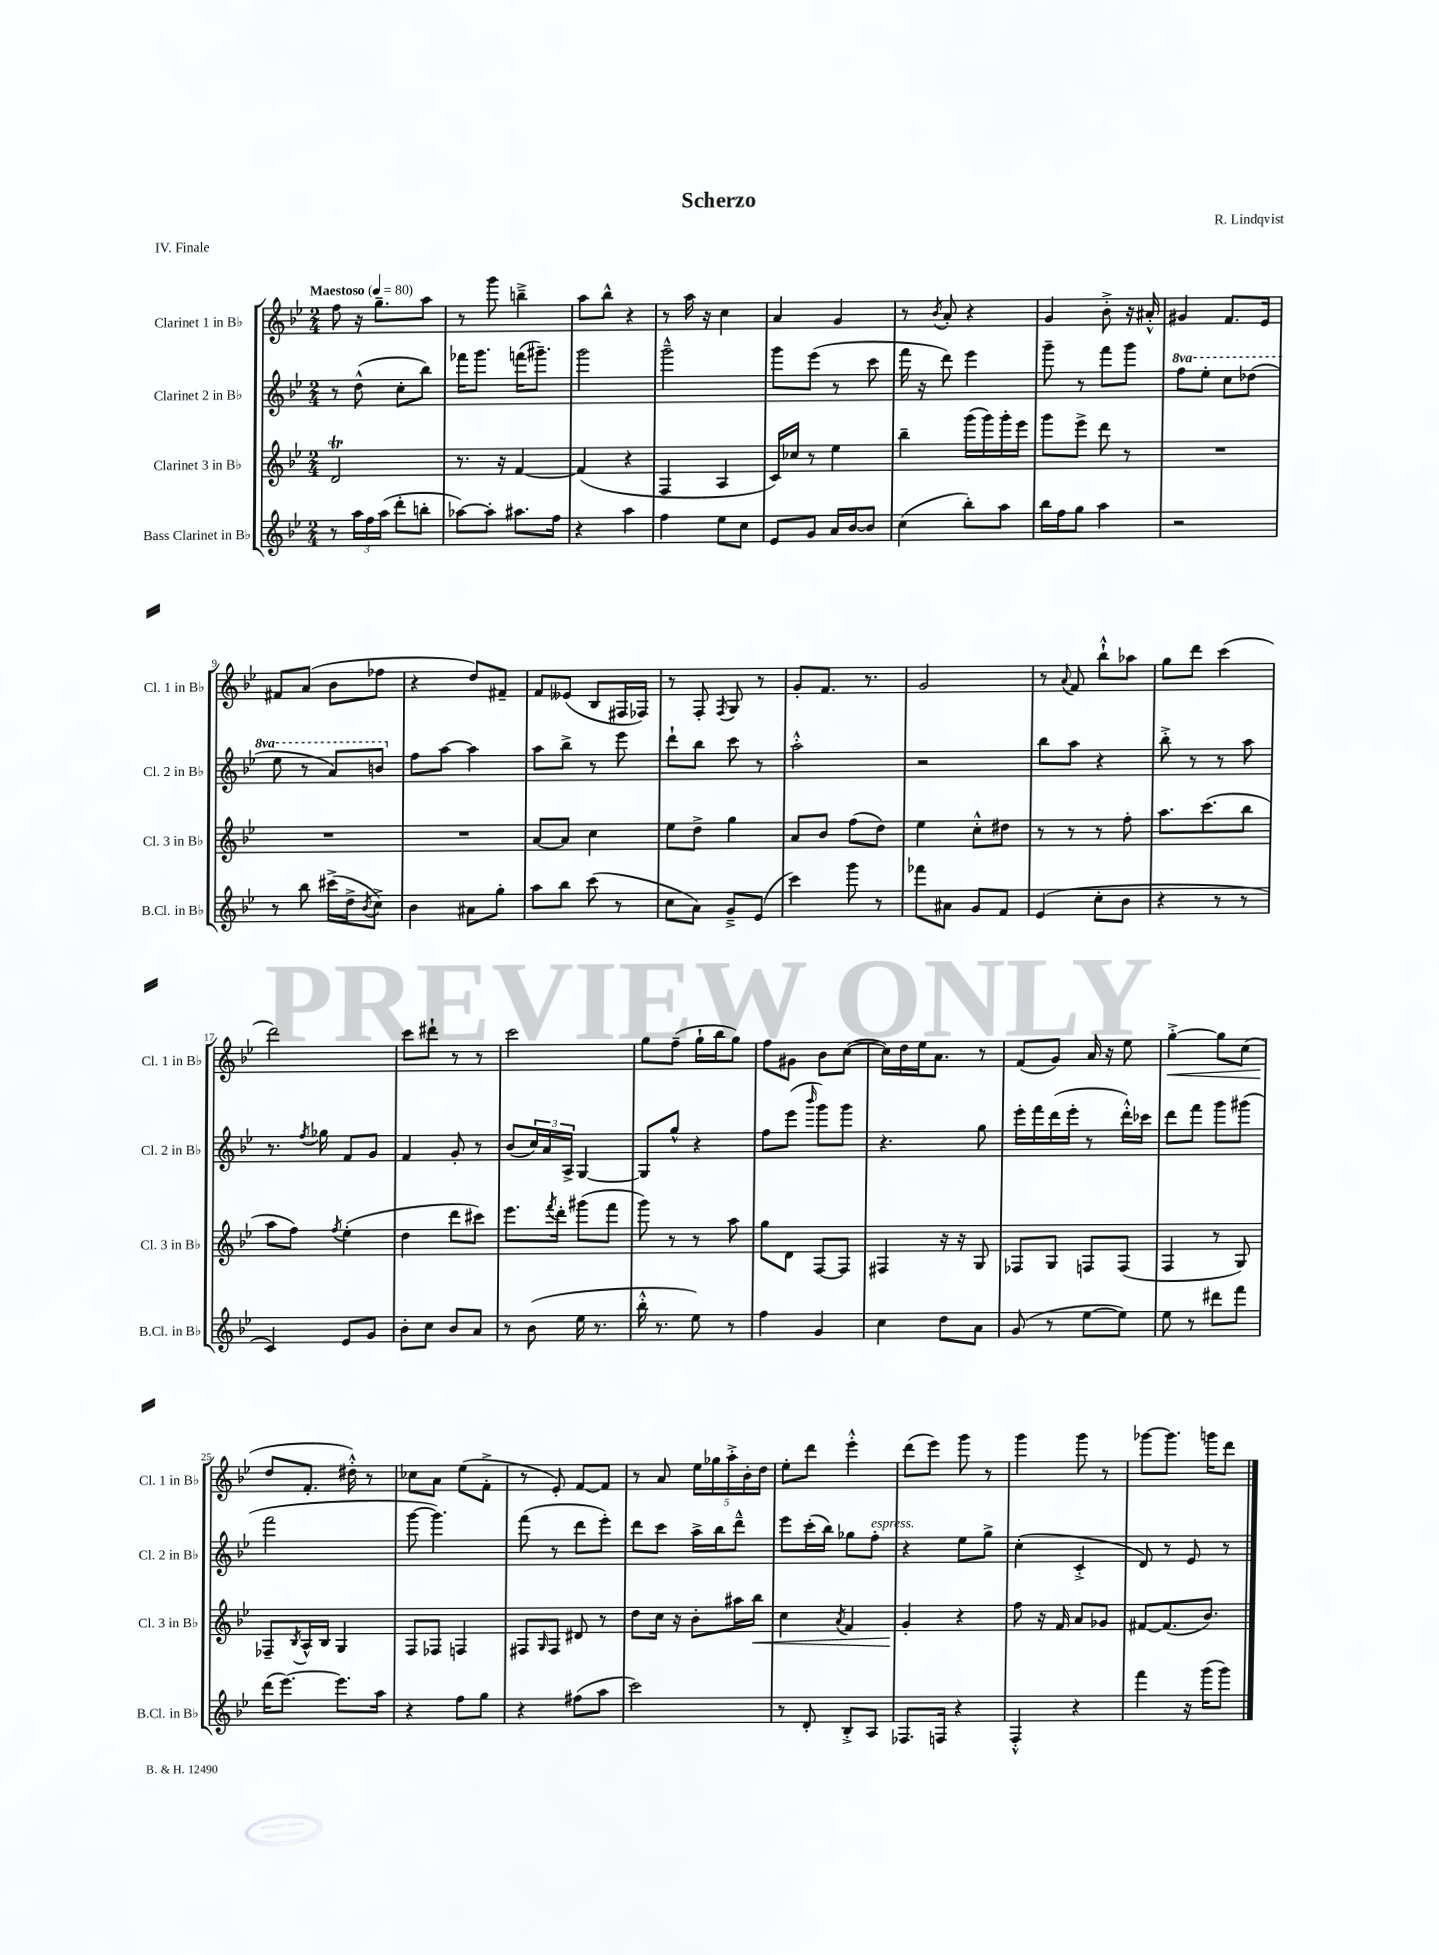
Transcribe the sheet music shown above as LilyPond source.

\header { title = "Scherzo" composer = "R. Lindqvist" piece = "IV. Finale" }
<<
\new StaffGroup <<
\new Staff = "s0" \with { instrumentName = "Clarinet 1 in Bb" shortInstrumentName = "Cl. 1 in Bb" } {
    \clef treble \key bes \major \numericTimeSignature \time 2/4 \tempo "Maestoso" 4 = 80
    f''8 r16 g''8.-- a''8 |
    r8 g'''8 b''4---> |
    a''8 bes''8-^ r4 |
    r8 a''16 r16 c''4 |
    a'4 g'4 |
    r8 \acciaccatura { bes'8 } a'8-. r4 |
    g'4 bes'8-.-> r16 ais'16-.-^ |
    gis'4 f'8. ees'16 |
    fis'8 a'8( bes'8 fes''8 |
    r4 d''8) fis'8-- |
    f'8 eeses'8( bes8 fis16 fes16) |
    r8 f8-. \acciaccatura { f8 } g8 r8 |
    g'8-. f'8. r8. |
    g'2 |
    r8 \appoggiatura { a'8 } f'8 bes''8-!-^ aes''8 |
    g''8 d'''8 c'''4( |
    d'''2) |
    c'''8 dis'''8-! r8 r8 |
    c'''2 |
    g''8 f''8--( g''16-! bes''16 g''8) |
    f''8 gis'8 bes'8 c''8~( |
    c''16) d''16 ees''16 a'8. r8 |
    f'8( g'8) a'16 r16 ees''8 |
    g''4~-.->\< g''8 c''8( |
    d''8\! f'8.-. dis''16-.-^) r8 |
    ces''8 a'8 ees''8( f'8-.-> |
    r8 ees'8-.) f'8~ f'8 |
    r8 a'8 \tuplet 5/4 { ees''16 ges''16 a''16-.-> bes'16-. d''16 } |
    ees''8-. d'''8 ees'''4-.-^ |
    d'''8( ees'''8) g'''8 r8 |
    g'''4 g'''8 r8 |
    ges'''8~ ges'''8. g'''16 d'''8 \bar "|." |
}
\new Staff = "s1" \with { instrumentName = "Clarinet 2 in Bb" shortInstrumentName = "Cl. 2 in Bb" } {
    \clef treble \key bes \major \numericTimeSignature \time 2/4 \set Staff.ottavationMarkups = #ottavation-simple-ordinals
    r8 d''8-^( c''8-. bes''8) |
    fes'''16 g'''8. f'''16( gis'''8.--) |
    g'''2 |
    g'''2---^ |
    g'''8 ees'''8( r8 c'''8 |
    f'''16 r16 d'''8) ees'''4 |
    g'''8-- r8 f'''8 g'''8 |
    \ottava #1 f'''8 ees'''8-. c'''8 des'''8( |
    ees'''8 r8 a''8) b''8 \ottava #0 |
    f''8 a''8~ a''4 |
    a''8 bes''8-> r8 ees'''8 |
    d'''8-! bes''8 c'''8 r8 |
    a''2-.-^ |
    r2 |
    bes''8 a''8 r4 |
    bes''8-.-> r8 r8 a''8 |
    r8. \acciaccatura { f''8 } ges''16 f'8 g'8 |
    f'4 g'8-. r8 |
    bes'8( \tuplet 3/2 { c''16) a'16 a16-> } g4~ |
    g8 g''8-^ r4 |
    f''8 ees'''8( \grace { bes'''16 } g'''8) g'''8 |
    r4. g''8 |
    ees'''16-. f'''16 d'''16( ees'''16-. r8 d'''16-.-^) ces'''16 |
    d'''8 f'''8 g'''8 gis'''8( |
    f'''2 |
    g'''8~ g'''4.) |
    f'''8( r8 d'''8 ees'''8-.) |
    d'''8 c'''8 a''16-> bes''16 d'''8---^ |
    ees'''8 c'''16-.( bes''16) ges''8 f''8-.^\markup { \italic "espress." } |
    r4 ees''8 g''8-> |
    c''4-.( c'4-.-> |
    d'8) r8 ees'8 r8 \bar "|." |
}
\new Staff = "s2" \with { instrumentName = "Clarinet 3 in Bb" shortInstrumentName = "Cl. 3 in Bb" } {
    \clef treble \key bes \major \numericTimeSignature \time 2/4
    d'2\trill |
    r8. r16 f'4~ |
    f'4( r4 |
    f4 a4 |
    c'16) ces''16 r8 ees''4 |
    bes''4-- g'''16( g'''16) g'''16-. ees'''16 |
    g'''8 ees'''8-> d'''8 r8 |
    R2 |
    R2 |
    R2 |
    a'8~ a'8 c''4 |
    ees''8 d''8-> g''4 |
    a'8 bes'8 f''8( d''8) |
    ees''4 c''8-.-^ dis''8 |
    r8 r8 r8 f''8-. |
    a''8. c'''8.( bes''8 |
    a''8 f''8) \acciaccatura { f''8 } ees''4-.( |
    d''4 d'''8 cis'''8) |
    ees'''8. \acciaccatura { f'''8 } d'''16-. gis'''8( f'''8 |
    g'''8) r8 r8 a''8 |
    g''8 d'8 f8~ f8 |
    fis4 r16 r16 g8 |
    fes8 g8 f8 f8( |
    f4 r8 g8) |
    fes8-- \acciaccatura { bes8 } a16-^ bes16 g4 |
    f8 fes8 f4 |
    fis8 \grace { g16 } fis8 dis'8 r8 |
    d''8 c''16 r16 bes'8-. ais''16 bes''16\< |
    c''4 \acciaccatura { a'8 } f'4 |
    g'4-.\! r4 |
    f''8 r16 f'16 a'8 ges'8 |
    fis'8~ fis'8.( bes'8.) \bar "|." |
}
\new Staff = "s3" \with { instrumentName = "Bass Clarinet in Bb" shortInstrumentName = "B.Cl. in Bb" } {
    \clef treble \key bes \major \numericTimeSignature \time 2/4
    r8 \tuplet 3/2 { a''16 f''16 a''16( } d'''8-. b''8-. |
    aes''8~) aes''8-. ais''8. f''16 |
    r4 a''4 |
    f''4 ees''8 c''8 |
    ees'8 g'8 a'16 bes'16~ bes'8 |
    c''4( bes''8-.) a''8 |
    bes''16 f''16 g''8 a''4 |
    r2 |
    r8 bes''8 cis'''16->( d''16-> \acciaccatura { bes'8 } c''8->) |
    bes'4 ais'8 g''8-. |
    a''8 bes''8 c'''8( r8 |
    c''8 a'8) g'8---> ees'8( |
    c'''4) g'''8 r8 |
    fes'''8 ais'8 g'8 f'8 |
    ees'4( c''8-. bes'8 |
    r4 r8 r8 |
    c'4) ees'8 g'8 |
    bes'8-. c''8 bes'8 a'8 |
    r8 bes'8( ees''16 r8. |
    bes''16-.-^ r8. ees''8) r8 |
    f''4 g'4 |
    c''4 d''8 a'8 |
    g'8( r8 ees''8~ ees''8) |
    ees''8 r8 dis'''8 f'''8 |
    d'''16( ees'''8.~) ees'''8. a''16 |
    r4 f''8 g''8 |
    r4 fis''8( a''8 |
    c'''2) |
    r8 d'8-. bes8-.-> a8 |
    fes8. f16 r4 |
    f4-.-^ r4 |
    f'''4 r16 g'''16( g'''8) \bar "|." |
}
>>
>>
